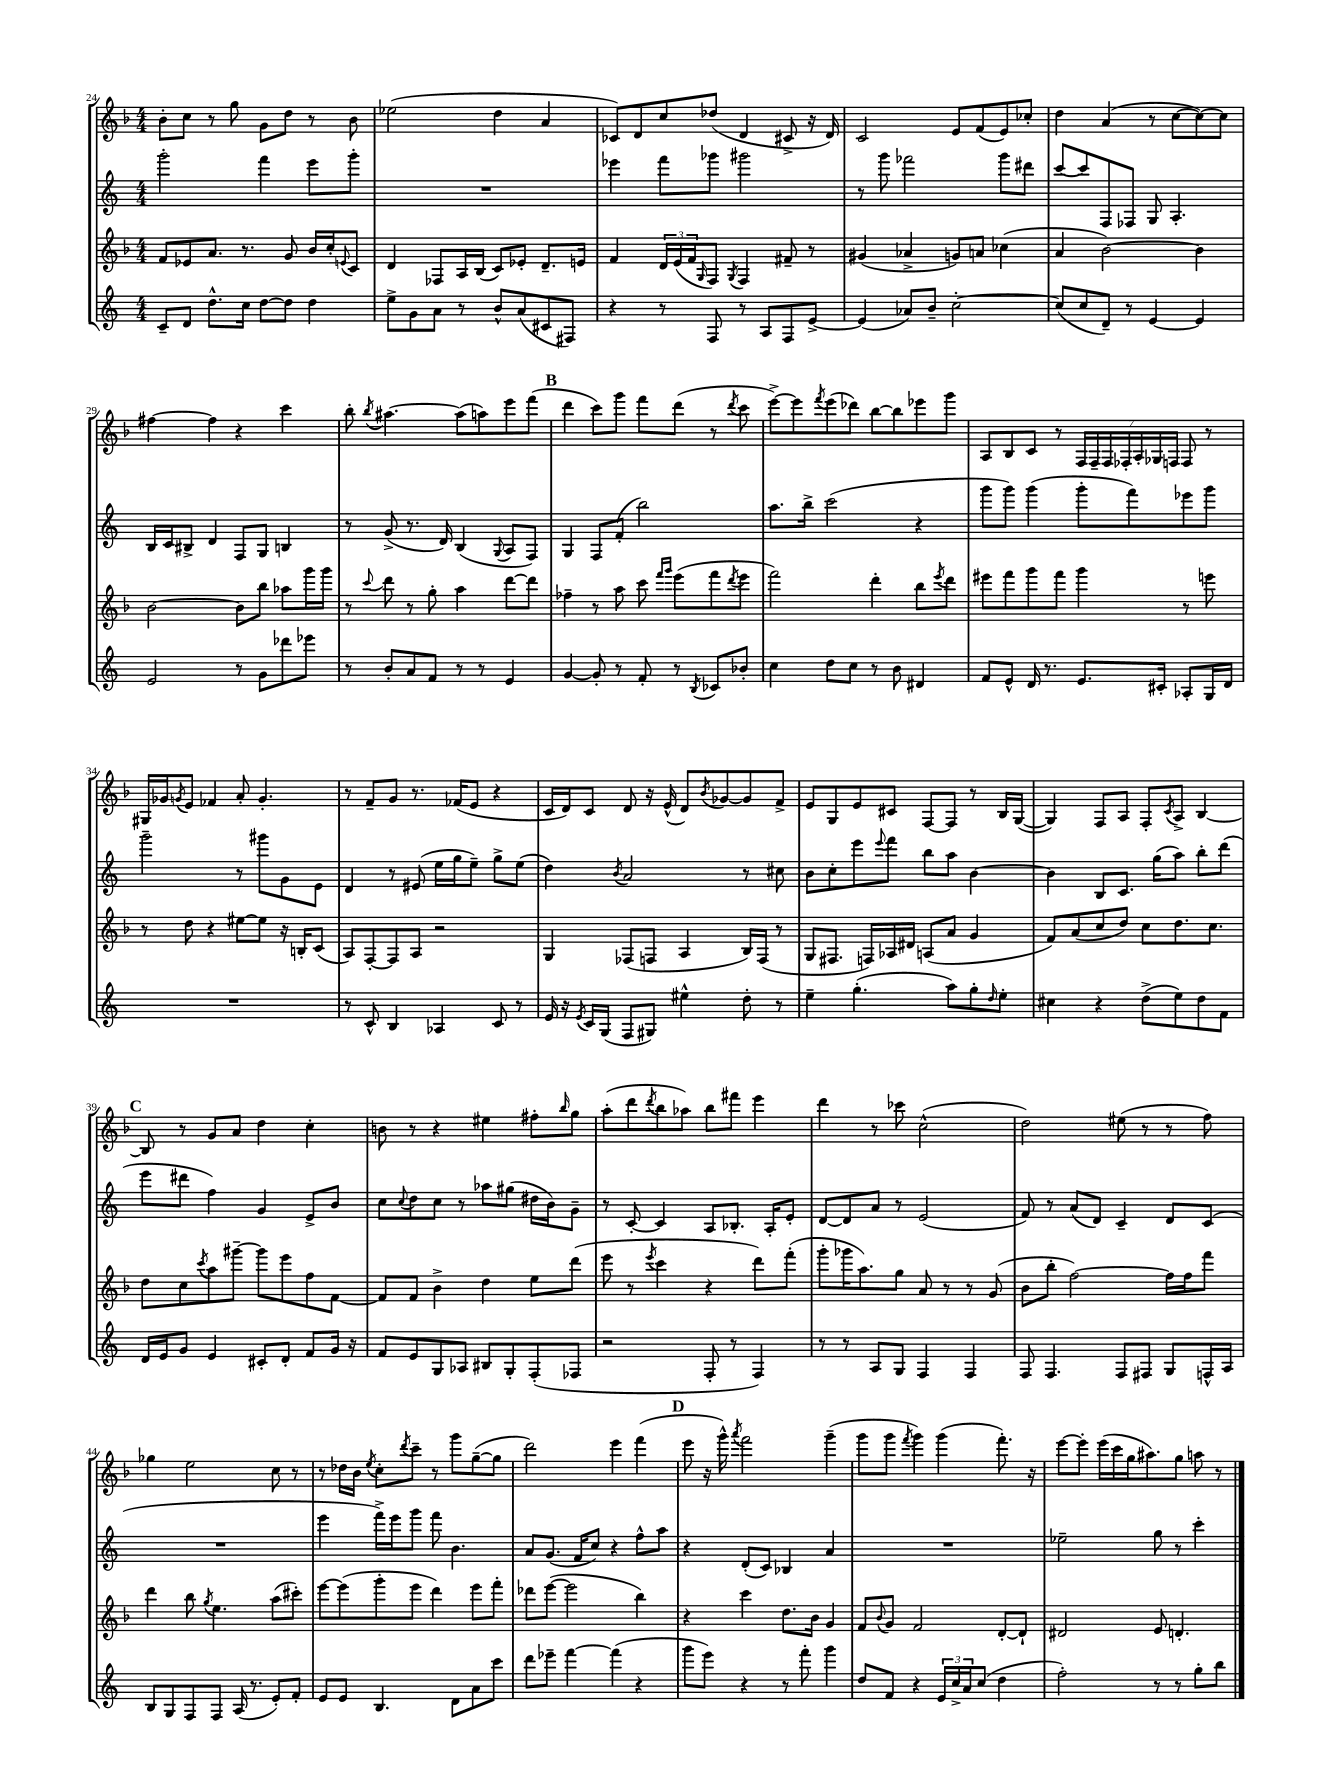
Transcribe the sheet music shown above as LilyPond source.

<<
\new StaffGroup <<
\new Staff = "s0" {
    \clef treble \key f \major \numericTimeSignature \time 4/4
    bes'8-. c''8 r8 g''8 g'8 d''8 r8 bes'8 |
    ees''2( d''4 a'4 |
    ces'8) d'8 c''8 des''8( d'4 cis'8-> r16 d'16) |
    c'2 e'8 f'8( e'8) ces''8-. |
    d''4 a'4( r8 c''8~ c''8~) c''8 |
    fis''4~ fis''4 r4 c'''4 |
    bes''8-. \acciaccatura { bes''8 } ais''4.~ ais''8( a''8) e'''8 f'''8( |
    \mark \markup { \bold "B" } d'''4 c'''8) g'''8 f'''8 d'''8( r8 \acciaccatura { d'''8 } c'''8 |
    e'''8~->) e'''8 \acciaccatura { f'''8 } e'''8( des'''8) bes''8~ bes''8 ees'''8 g'''8 |
    a8 bes8 c'8 r8 \tuplet 7/4 { f16 f16-- f16 fes16-. a16-. ges16 f16 } f8 r8 |
    gis16 ges'16 \acciaccatura { g'8 } e'8 fes'4 a'8-. g'4.-. |
    r8 f'8-- g'8 r8. fes'16( e'8 r4 |
    c'16 d'16) c'8 d'8 r16 e'16-^( d'8) \acciaccatura { bes'8 } ges'8~ ges'8 f'8-> |
    e'8 g8 e'8 cis'8 f8~ f8 r8 bes16 g16~( |
    g4) f8 a8 f8-. \acciaccatura { c'8 } a8-> bes4~ |
    \mark \markup { \bold "C" } bes8 r8 g'8 a'8 d''4 c''4-. |
    b'8 r8 r4 eis''4 fis''8-. \grace { bes''16 } g''8 |
    a''8-.( d'''8 \acciaccatura { d'''8 } bes''8 aes''8) bes''8 fis'''8 e'''4 |
    d'''4 r8 ces'''8 c''2-^( |
    d''2) eis''8( r8 r8 f''8) |
    ges''4 e''2 c''8 r8 |
    r8 des''16 bes'16 \acciaccatura { e''8 } c''8-. \acciaccatura { d'''8 } c'''8-- r8 g'''8 g''8~--( g''8 |
    d'''2) e'''4 f'''4( |
    \mark \markup { \bold "D" } e'''8 r16 g'''16-^) \acciaccatura { a'''8 } f'''2 g'''4--( |
    g'''8 g'''8 \acciaccatura { f'''8 } g'''4) g'''4( f'''8.-.) r16 |
    e'''8~ e'''8-. e'''16( c'''16 g''16 ais''8.) g''8 a''8 r8 \bar "|." |
}
\new Staff = "s1" {
    \clef treble \key c \major \numericTimeSignature \time 4/4
    g'''2-. f'''4 e'''8 g'''8-. |
    R1 |
    ees'''4 f'''8 ges'''8 gis'''2 |
    r8 g'''8 fes'''2 g'''8 dis'''8 |
    c'''8~ c'''8 f8 fes8 g8 a4.-. |
    b16 c'16 bis8-> d'4 f8 g8 b4 |
    r8 g'8->( r8. d'16) b4( \appoggiatura { g8 } a8 f8) |
    \mark \markup { \bold "B" } g4 f8 f'8-.( b''2) |
    a''8. b''16-> c'''2( r4 |
    g'''8 g'''8) g'''4( g'''8-. f'''8) ees'''8 g'''8 |
    g'''2-- r8 gis'''8 g'8 e'8 |
    d'4 r8 eis'8( e''16 g''16 e''8--) g''8-> e''8( |
    d''4) \acciaccatura { b'8 } a'2 r8 cis''8 |
    b'8 c''8-. e'''8 \appoggiatura { e'''8 } f'''8 b''8 a''8 b'4~ |
    b'4 b8 c'8. g''16( a''8) b''8-. d'''8( |
    \mark \markup { \bold "C" } e'''8 dis'''8 f''4) g'4 e'8-> b'8 |
    c''8 \appoggiatura { c''8 } d''8 c''8 r8 aes''8 gis''8( dis''16 b'16) g'8-- |
    r8 c'8~-. c'4 a8 bes8.-. a16-. e'8-. |
    d'8~ d'8 a'8 r8 e'2( |
    f'8) r8 a'8( d'8) c'4-- d'8 c'8( |
    R1 |
    e'''4 f'''16->) e'''16 g'''8 f'''8 b'4. |
    a'8 g'8.( f'16 c''8) r4 f''8-^ a''8 |
    \mark \markup { \bold "D" } r4 d'8-.( c'8) bes4 a'4 |
    R1 |
    ees''2-- g''8 r8 c'''4-. \bar "|." |
}
\new Staff = "s2" {
    \clef treble \key f \major \numericTimeSignature \time 4/4
    f'8 ees'8 a'8. r8. g'8 bes'16 c''16-. \appoggiatura { e'8 } c'8 |
    d'4 fes8 a16 bes16( c'8) ees'8-. d'8.-- e'16 |
    f'4 \tuplet 3/2 { d'16 e'16( f'16 } \grace { g16 } f8) \acciaccatura { g8 } f4 fis'8-- r8 |
    gis'4( aes'4-> g'8) a'8 ces''4( |
    a'4 bes'2~) bes'4 |
    bes'2~ bes'8 bes''8 aes''8 g'''16 g'''16 |
    r8 \appoggiatura { c'''8 } d'''8 r8 g''8-. a''4 d'''8~ d'''8 |
    \mark \markup { \bold "B" } fes''4-- r8 a''8 c'''8 \grace { f'''16 g'''16 } e'''8( f'''8 \acciaccatura { d'''8 } e'''8 |
    f'''2) d'''4-. bes''8 \acciaccatura { e'''8 } d'''8 |
    eis'''8 f'''8 g'''8 f'''8 g'''4 r8 e'''8 |
    r8 d''8 r4 eis''8~ eis''8 r16 b16-. c'8( |
    a8) f8~-. f8 a8 r2 |
    g4 fes8( f8 a4 bes16) f16( r8 |
    g8 fis8. f16) aes16 dis'16 a8( a'8 g'4 |
    f'8) a'8( c''8 d''8) c''8 d''8. c''8. |
    \mark \markup { \bold "C" } d''8 c''8 \acciaccatura { c'''8 } a''8 gis'''8~-- gis'''8 e'''8 f''8 f'8~ |
    f'8 f'8 bes'4-> d''4 e''8 d'''8( |
    e'''8 r8 \acciaccatura { e'''8 } c'''4 r4 d'''8) f'''8-.( |
    g'''8-. ges'''16 a''8.) g''8 a'8 r8 r8 g'8( |
    bes'8 bes''8-. f''2~) f''16 f''16 f'''8 |
    d'''4 bes''8 \acciaccatura { g''8 } e''4. a''8( cis'''8-.) |
    e'''8~ e'''8( g'''8-. e'''8 d'''4) e'''8 f'''8-. |
    des'''8 e'''8~( e'''2 bes''4) |
    \mark \markup { \bold "D" } r4 c'''4 d''8. bes'16 g'4 |
    f'8 \appoggiatura { bes'8 } g'8 f'2 d'8~-. d'8-! |
    dis'2 e'8 d'4.-. \bar "|." |
}
\new Staff = "s3" {
    \clef treble \key c \major \numericTimeSignature \time 4/4
    c'8-- d'8 d''8.-^ c''16 d''8~ d''8 d''4 |
    e''8-> g'8 a'8 r8 b'8-^ a'8( cis'8 fis8) |
    r4 r8 f8 r8 a8 f8 e'8~-> |
    e'4( aes'8) b'8-- c''2~-. |
    c''8( c''8 d'8--) r8 e'4~ e'4 |
    e'2 r8 g'8 des'''8 ees'''8 |
    r8 b'8-. a'8 f'8 r8 r8 e'4 |
    \mark \markup { \bold "B" } g'4~ g'8-. r8 f'8-. r8 \acciaccatura { b8 } ces'8 bes'8-. |
    c''4 d''8 c''8 r8 b'8 dis'4 |
    f'8 e'8-^ d'16 r8. e'8. cis'16-. aes8-. g16 d'16 |
    R1 |
    r8 c'8-^ b4 aes4 c'8 r8 |
    e'16 r16 \acciaccatura { e'8 } c'16 g16( f8 gis8) eis''4-^ d''8-. r8 |
    e''4-- g''4.-.( a''8) g''8-. \grace { d''16 } e''8-. |
    cis''4 r4 d''8->( e''8) d''8 f'8 |
    \mark \markup { \bold "C" } d'16 e'16 g'8 e'4 cis'8-. d'8-. f'8 g'16 r16 |
    f'8 e'8 g8 aes8 bis8 g8-. f8-.( fes8 |
    r2 f8-. r8 f4) |
    r8 r8 a8 g8 f4 f4 |
    f8 f4. f8 fis8 g8 f16-^ a16 |
    b8 g8 f8 f8 a16( r8. e'8-.) f'8-. |
    e'8 e'8 b4. d'8 a'8 c'''8 |
    d'''8 ees'''8-- f'''4~ f'''4( r4 |
    \mark \markup { \bold "D" } g'''8 e'''8) r4 r8 f'''8-. g'''4 |
    d''8 f'8 r4 \tuplet 3/2 { e'16 c''16-> a'16 } c''8( d''4 |
    f''2-.) r8 r8 g''8-. b''8 \bar "|." |
}
>>
>>
\layout { \context { \Score currentBarNumber = #24 } }
